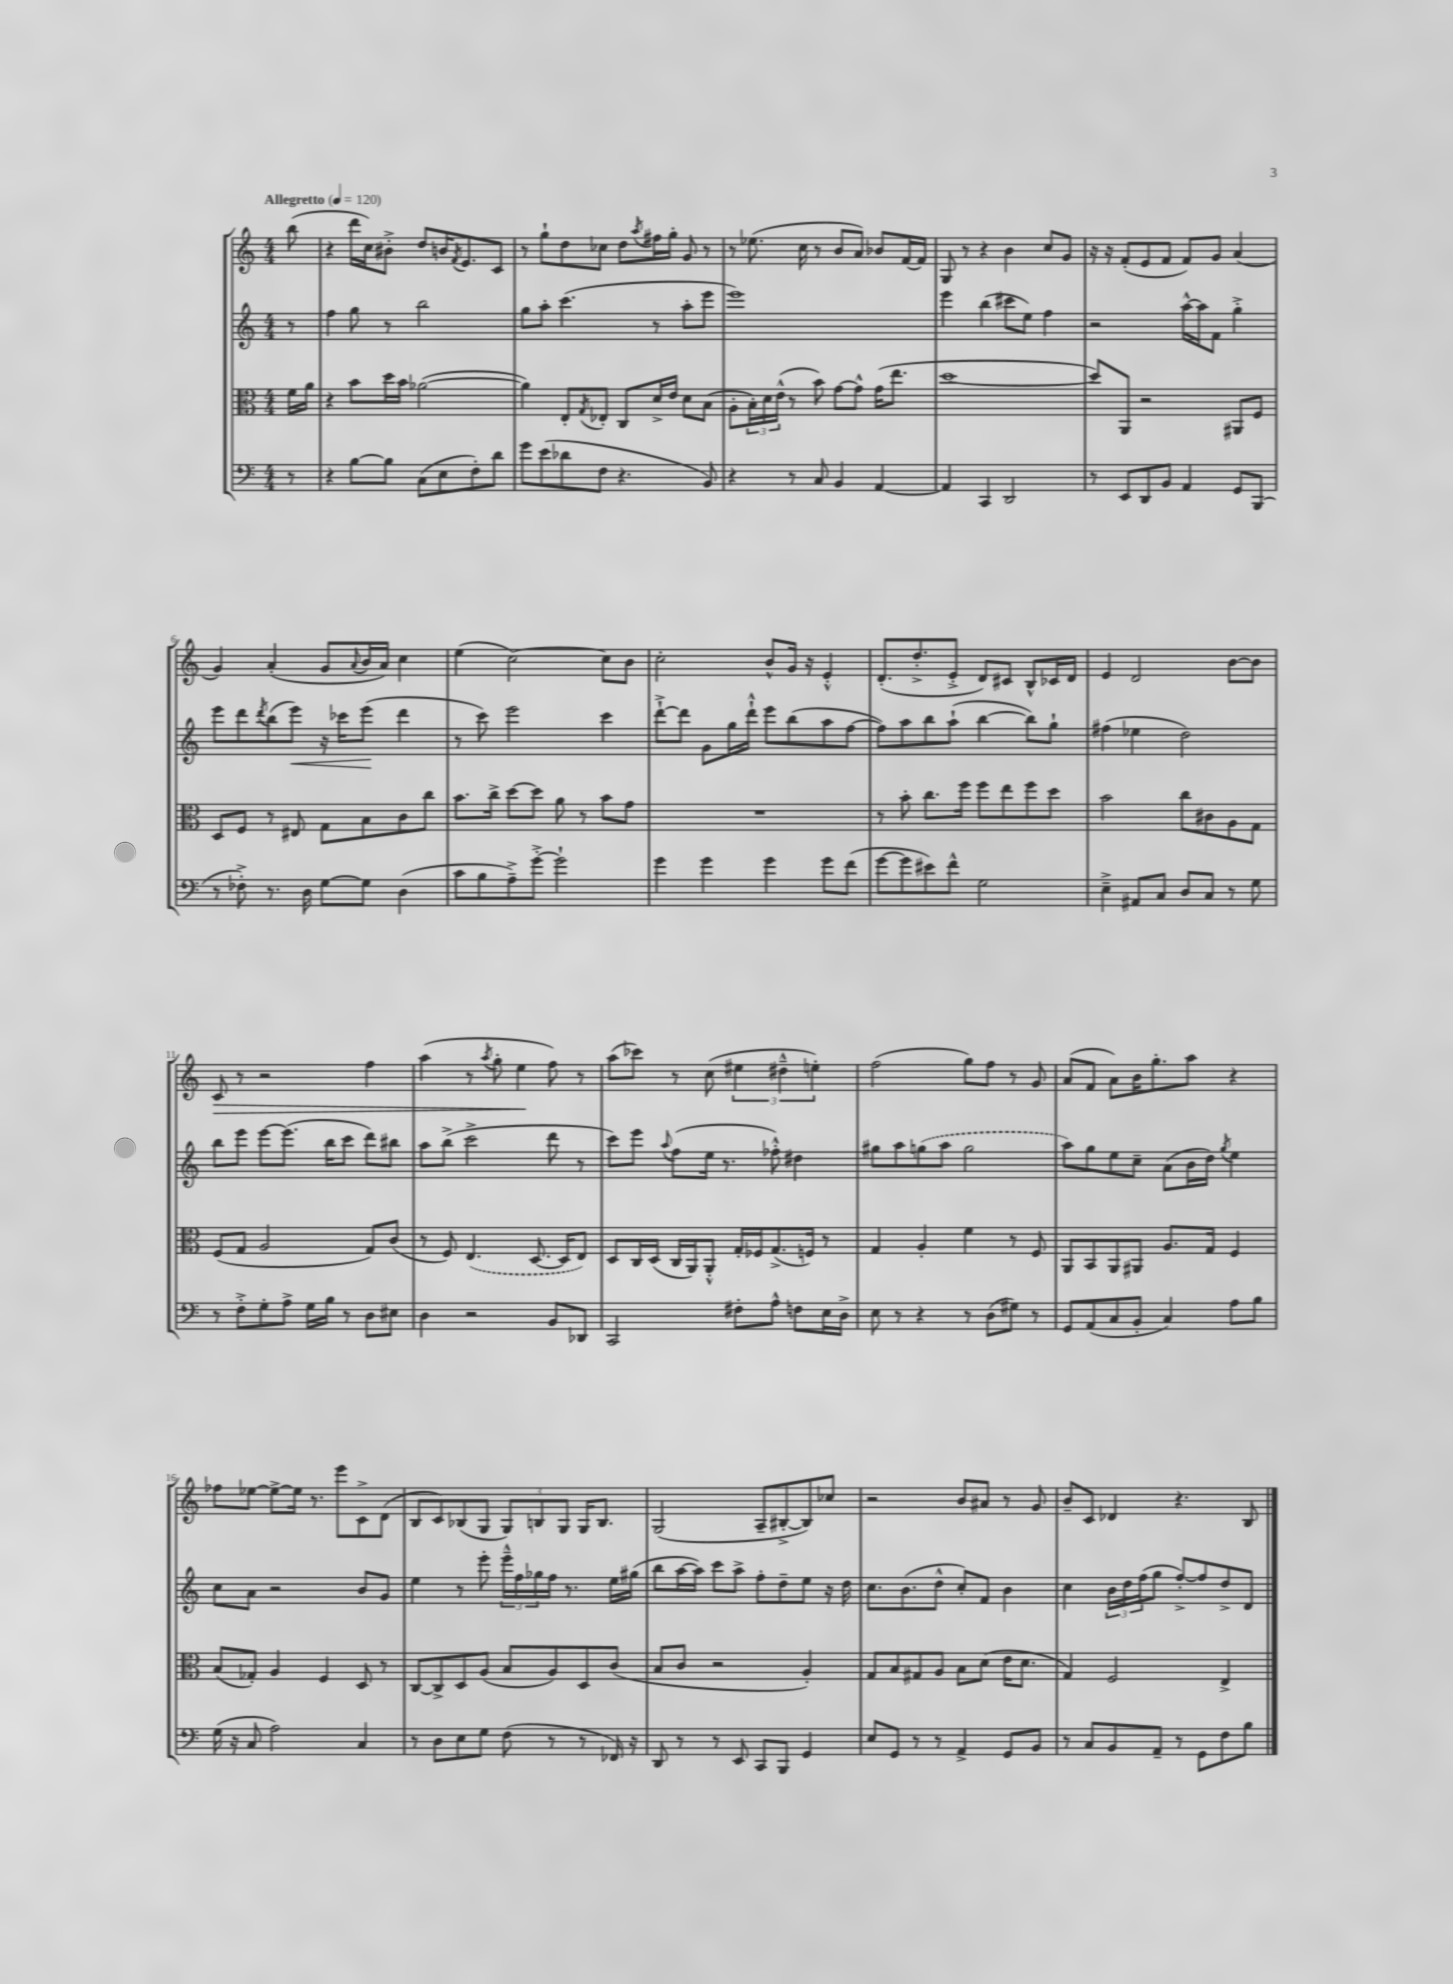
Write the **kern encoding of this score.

**kern	**kern	**kern	**kern
*staff4	*staff3	*staff2	*staff1
*clefF4	*clefC3	*clefG2	*clefG2
*k[]	*k[]	*k[]	*k[]
*M4/4	*M4/4	*M4/4	*M4/4
*MM120	*MM120	*MM120	*MM120
8r	16f	8r	(8bb
.	16a	.	.
=	=	=	=
4r	4r	4ff	4r
[8B	8b	8gg	16ddd
.	.	.	16cc)
8B]	16dd	8r	8b#'^
.	16b	.	.
(8C	([2a-	2bb	8dd
8E	.	.	16b
.	.	.	8qf
.	.	.	8.e
8F')	.	.	.
8d	.	.	8c
=	=	=	=
8g	4a-])	8gg	8r
(8e	.	8aa'	8gg`
8d-	8E'	(4.ccc	8dd
.	8qG	.	.
8F	8E-'	.	8cc-
4.r	8C	.	8dd
.	.	.	8qaa
.	16d^	8r	16ff#
.	16e	.	16gg'
.	8d	8aa'	8g
8BB)	(8B	8eee	8r
=	=	=	=
4r	8A'	1eee)	8r
.	24B')	.	(8.ee-
.	24d	.	.
.	(24e^^	.	.
8r	8r	.	.
.	.	.	16cc
8C	8b)	.	8r
4BB	[8g	.	8b
.	8g^^]	.	8a)
[4AA	(16g	.	8b-
.	8.ee	.	.
.	.	.	[16f
.	.	.	16f]
=	=	=	=
4AA]	[1dd	4eee	8G
.	.	.	8r
4CC	.	(4bb	4r
2DD	.	8ccc#	4b
.	.	8ee)	.
.	.	4ff	8cc
.	.	.	8g
=	=	=	=
8r	8dd])	2r	16r
.	.	.	16r
8EE	8AA	.	(8f'
8DD	2r	.	8e
8BB	.	.	8f
4AA	.	[16aa^^	8f)
.	.	16aa]	.
.	.	8f	8g
8GG	8AA#	4gg'^	(4a
(8BBB	8F	.	.
=	=	=	=
8r	8D	8eee	4g)
8F-'^)	8F	8ddd	.
.	.	8qddd	.
8.r	8r	(8bb	(4a'
.	8E#	8eee)	.
16D	.	.	.
[8G	8G	16r	8g
.	.	16ccc-	.
.	.	.	8qqa
8G]	8B	(8eee	16b
.	.	.	16a)
(4D	8c	4ddd	4cc
.	8cc	.	.
=	=	=	=
8c	8.b	8r	(4ee
8B	.	8ccc)	.
.	16cc^	.	.
8A~^)	[8dd	2eee	[2cc)
[8g'^	8dd]	.	.
2g`]	8a	.	.
.	8r	.	.
.	8b	4ccc	8cc]
.	8g	.	8b
=	=	=	=
4g	1r	[8ddd`^	2cc'
.	.	8ddd]	.
4g	.	8g	.
.	.	16gg	.
.	.	16ddd`^^	.
4g	.	8eee	8b^^
.	.	(8bb	16g
.	.	.	16r
8g	.	8aa	4e'^^
(8f	.	[8ff	.
=	=	=	=
[8g	8r	8ff])	(8.d'
8g]	8b'	8aa	.
.	.	.	8.dd'^
8e#)	8.cc	8bb	.
8f^^	.	(8aa`	8e'^
.	16ff	.	.
2G	8ff	[4bb	8d)
.	8ee	.	8c#
.	8ff	8bb])	8B^^
.	8dd	8gg`	16c-
.	.	.	16d
=	=	=	=
4E~^	2b	(4ff#	4e
8AA#	.	4ee-	2d
8C	.	.	.
8D	8cc	2dd)	.
8C	8c#	.	.
8r	8A	.	[8b
8G	8G	.	8b]
=	=	=	=
8r	(8F	8bb	8c
8F'^	8G	8eee	8r
8G'	2A	[8eee	2r
8A^	.	(8.eee]	.
16G	.	.	.
16B	.	16bb	.
8r	.	8ccc	.
8D	8G)	8ddd)	4ff
8E#	(8c	8bb#	.
=	=	=	=
4D	8r	8aa	(4aa
.	8F)	(8bb^	.
2r	(4.E	2ccc^	8r
.	.	.	8qaa
.	.	.	8gg'
.	.	.	4ee
.	[8.D	.	.
8BB	.	8ddd	8ff)
.	16D]	.	.
8DD-	8E)	8r	8r
=	=	=	=
2CC	8D	8ccc)	(8aa
.	16C	8eee	8ccc-)
.	(16D	.	.
.	.	8qqaa	.
.	16C	(8ff	8r
.	16AA)	.	.
.	8AA'^^	16ee	(8cc
.	.	8.r	.
8F#'	16G'	.	6ee#
.	16F-	.	.
8A^^	(8.G^	8ff-'^^)	.
.	.	.	6dd#~^^
8F	.	4dd#	.
.	16F)	.	.
.	.	.	6ee')
16E	8r	.	.
16D^	.	.	.
=	=	=	=
8E	4G	8gg#	(2ff
8r	.	8aa	.
4r	4A'	(8gg	.
.	.	8aa	.
8r	4f	2gg	8gg)
(8D	.	.	8ff
8G#)	8r	.	8r
8r	8F	.	8g
=	=	=	=
8GG	8AA	8aa)	(8a
(8AA	8BB	8gg	8f
8C	8AA	8ee	8a)
8BB'	8AA#	8cc~	16b
.	.	.	8.gg'
4C)	8.A	(8a	.
.	.	16b	8aa
.	16G	16dd)	.
.	.	8qgg	.
8A	4F	4ee	4r
8B	.	.	.
=	=	=	=
(16G	(8B	8cc	8ff-
16r	.	.	.
8C	8G-')	8a	[8ee-
2A)	4A	2r	8ee-^_
.	.	.	16ee-]
.	.	.	8.r
.	4F	.	.
.	.	.	8eee
4C	8D	8b	8c^
.	8r	8g	(8d
=	=	=	=
8r	[8C	4ee	8B
8D	8C^]	.	8c)
8E	8D	8r	(8B-
8G	(8A	8eee'	8G
(8F	8B	24eee~^^	12G)
.	.	24ff	.
.	.	24gg-	12B
8r	8A)	16ff	.
.	.	.	12G
.	.	8.r	.
8r	8D	.	16G
.	.	.	8.B
16FF-)	(8c	16ee	.
16r	.	(16gg#	.
=	=	=	=
8DD	8B	8bb	(2G
8r	8c	[16aa	.
.	.	16aa])	.
8r	2r	8ccc	.
8EE	.	8aa^	.
8CC	.	8ff'	8A~
8BBB	.	8dd~	[8B#'^
4GG	4A')	8ee	8B#])
.	.	16r	8cc-
.	.	16dd	.
=	=	=	=
8E	8G	8.cc	2r
8GG	8B	.	.
.	.	(8.b	.
8r	8G#	.	.
8r	8A	8dd^^	.
4AA^	8B	8cc')	8b
.	(8d	8f	8a#
8GG	16e	4b	8r
.	8.d	.	.
8BB	.	.	8g
=	=	=	=
8r	4G)	4cc	8b~
8C	.	.	8c
8BB	2F	24b	4d-
.	.	24dd	.
.	.	(24ff	.
8AA~	.	8gg	.
8r	.	[8ff'^)	4.r
8GG	.	8ff]	.
8F	4E^	8dd^	.
8B	.	8d	8B
==	==	==	==
*-	*-	*-	*-
